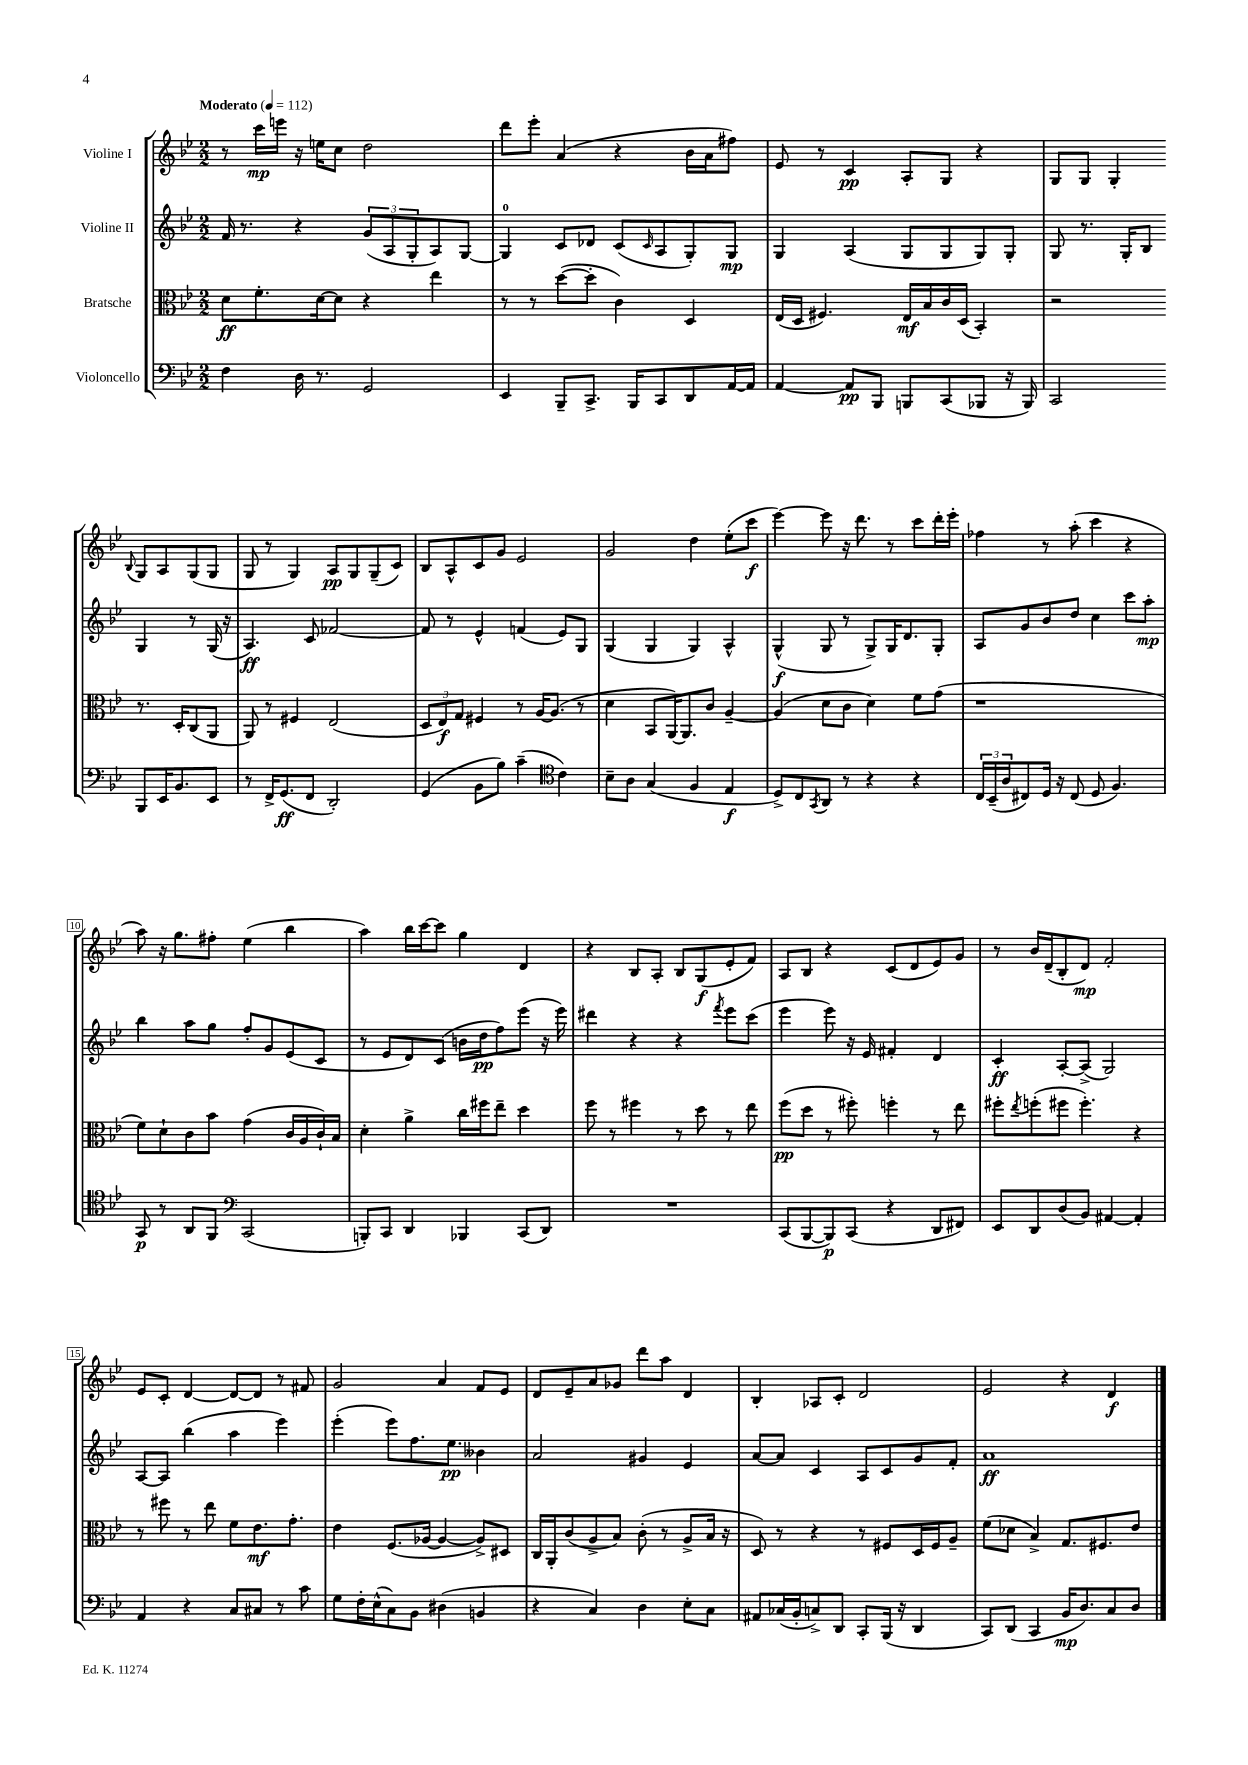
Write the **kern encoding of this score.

**kern	**kern	**kern	**kern
*staff4	*staff3	*staff2	*staff1
*clefF4	*clefC3	*clefG2	*clefG2
*k[b-e-]	*k[b-e-]	*k[b-e-]	*k[b-e-]
*M2/2	*M2/2	*M2/2	*M2/2
*MM112	*MM112	*MM112	*MM112
4F	8d	16f	8r
.	.	8.r	.
.	8.f'	.	16ccc
.	.	.	16eee
16D	.	4r	16r
8.r	[16d	.	16ee
.	8d]	.	8cc
2GG	4r	(12g	2dd
.	.	12A	.
.	.	12G'	.
.	4ee-	8A)	.
.	.	[8G	.
=	=	=	=
4EE-	8r	4G]	8ddd
.	8r	.	8eee-'
8BBB-~	([8dd	8c	(4a
8.CC^	8dd']	8d-	.
.	4c)	(8c	4r
16BBB-	.	.	.
.	.	16qqc	.
8CC	.	8A	.
8DD	4D	8G')	16b-
.	.	.	16a
[16AA	.	8G	8ff#)
16AA]	.	.	.
=	=	=	=
[4AA	(16E-	4G	8e-
.	16D	.	.
.	4.F#)	.	8r
8AA]	.	(4A	4c
8BBB-	.	.	.
8BBB	16E-	8G	8A'
.	16B-	.	.
(8CC	16c	8G	8G
.	(16D	.	.
8BBB-	4BB-')	8G)	4r
16r	.	8G'	.
16BBB-)	.	.	.
=	=	=	=
2CC	2r	8G	8G
.	.	8.r	8G
.	.	.	4G'
.	.	16G'	.
.	.	8B-	.
.	.	.	8qqB-
8BBB-	8.r	4G	8G
16EE-	.	.	8A
8.BB-	16D'	.	.
.	(8C	8r	(8G
8EE-	8AA	(16G	8G
.	.	16r	.
=	=	=	=
8r	8AA)	4.A)	8G
16FF^	8r	.	8r
(8.GG	.	.	.
.	4F#	.	4G)
8FF	.	8c	.
2DD')	(2E-	[2f-	8A
.	.	.	8G
.	.	.	(8G~
.	.	.	8c)
=	=	=	=
(4GG	12D	8f-]	8B-
.	12E-)	.	.
.	.	8r	8A^^
.	12G	.	.
8BB-	4F#	4e-^^	8c
8B-)	.	.	8g
(4c~	8r	(4f	2e-
.	[16A	.	.
.	(8.A]	.	.
*clefC4	*	*	*
4c)	.	8e-)	.
.	8r	8G	.
=	=	=	=
8B-~	4d	(4G	2g
8A	.	.	.
(4G	8BB-	4G	.
.	[16AA)	.	.
.	8.AA]	.	.
4F	.	4G)	4dd
.	8c	.	.
4E-	[4A~	4A^^	(8ee-'
.	.	.	8ccc
=	=	=	=
8D^)	(4A]	(4G^^	[4eee-)
8C	.	.	.
8qGG	.	.	.
8AA	8d	8G	8eee-]
8r	8c	8r	16r
.	.	.	8.ddd
4r	4d)	8G^)	.
.	.	16G	8r
.	.	8.d	.
4r	8f	.	8ccc
.	(8g	8G'	16ddd'
.	.	.	16eee-'
=	=	=	=
24C	1r	8A	4ff-
(24BB-~	.	.	.
24A	.	.	.
8C#)	.	8g	.
16D	.	8b-	8r
16r	.	.	.
(8C#	.	8dd	(8aa'
8D	.	4cc	4ccc
4.F)	.	.	.
.	.	8ccc	4r
.	.	8aa'	.
=	=	=	=
8GG	8f)	4bb-	8aa)
8r	8d`	.	16r
.	.	.	8.gg
8AA	8c	8aa	.
8FF	8b-	8gg	8ff#'
*clefF4	*	*	*
(2CC	(4g	8ff'	(4ee-
.	.	8g	.
.	16c	(8e-	4bb-
.	16A	.	.
.	16c`)	8c	.
.	16B-	.	.
=	=	=	=
8BBB')	4d'	8r	4aa)
8CC	.	8e-	.
4DD	4a^	8d)	16bb-
.	.	.	[16ccc
.	.	(8c	8ccc]
4BBB-	16cc	16b	4gg
.	16ff#	16dd	.
.	8ee-~	8ff)	.
(8CC	4dd	(8eee-	4d
8DD)	.	16r	.
.	.	16eee-)	.
=	=	=	=
1r	8ff	4ddd#	4r
.	8r	.	.
.	4ff#	4r	8B-
.	.	.	8A'
.	8r	4r	8B-
.	8dd	.	(8G
.	.	8qfff	.
.	8r	8eee-	8e-'
.	8ee-	(8ccc	8f)
=	=	=	=
(8CC	(8ff	4eee-	8A
[8BBB-	8dd	.	8B-
8BBB-])	8r	8eee-)	4r
(8CC	8ff#')	16r	.
.	.	16e-	.
4r	4ff'	4f#'	(8c
.	.	.	8d
8DD	8r	4d	8e-)
8FF#)	8ee-	.	8g
=	=	=	=
8EE-	8ff#'	4c'	8r
.	8qee-	.	.
8DD	(8ff'	.	16b-
.	.	.	(16d~
(8D	8ff#	[8A'	8B-'
8BB-)	4.ff#')	(8A^]	8d)
[4AA#	.	2G)	2f'
4AA#']	4r	.	.
=	=	=	=
4AA	8r	[8A	8e-
.	8ff#	8A]	8c'
4r	8r	(4bb-	[4d
.	8ee-	.	.
8C	8f	4aa	8d_
8C#	8.e-	.	8d]
8r	.	4eee-)	8r
.	8.g'	.	.
8c	.	.	8f#
=	=	=	=
8G	4e-	(4eee-'	2g
16F'	.	.	.
(16E-^^	.	.	.
8C)	(8.F	8eee-)	.
8BB-	.	8.ff	.
.	[16A-	.	.
(4D#	4A-_	.	4a
.	.	8.ee-	.
4BB	8A-^])	4b--	8f
.	8D#	.	8e-
=	=	=	=
4r	16C	2a	8d
.	16AA'	.	.
.	(8c	.	8e-~
4C)	8A^	.	8a
.	8B-)	.	8g-
4D	(8c'	4g#	8ddd
.	8r	.	8aa
8E-'	8A^	4e-	4d
8C	16B-	.	.
.	16r	.	.
=	=	=	=
8AA#	8D)	[8a	4B-'
(16C-	8r	8a]	.
16BB-'	.	.	.
8C^)	4r	4c	8A-
8DD	.	.	8c'
8CC'	8r	8A	2d
(16BBB-	8F#	8c	.
16r	.	.	.
4DD	16D	8g	.
.	16F#	.	.
.	8A~	8f'	.
=	=	=	=
8CC)	(8f	1a	2e-
(8DD	8d-	.	.
4CC	4B-^)	.	.
16BB-	8.G	.	4r
8.D)	.	.	.
.	8.F#	.	.
8C	.	.	4d
8D	8e-	.	.
==	==	==	==
*-	*-	*-	*-
